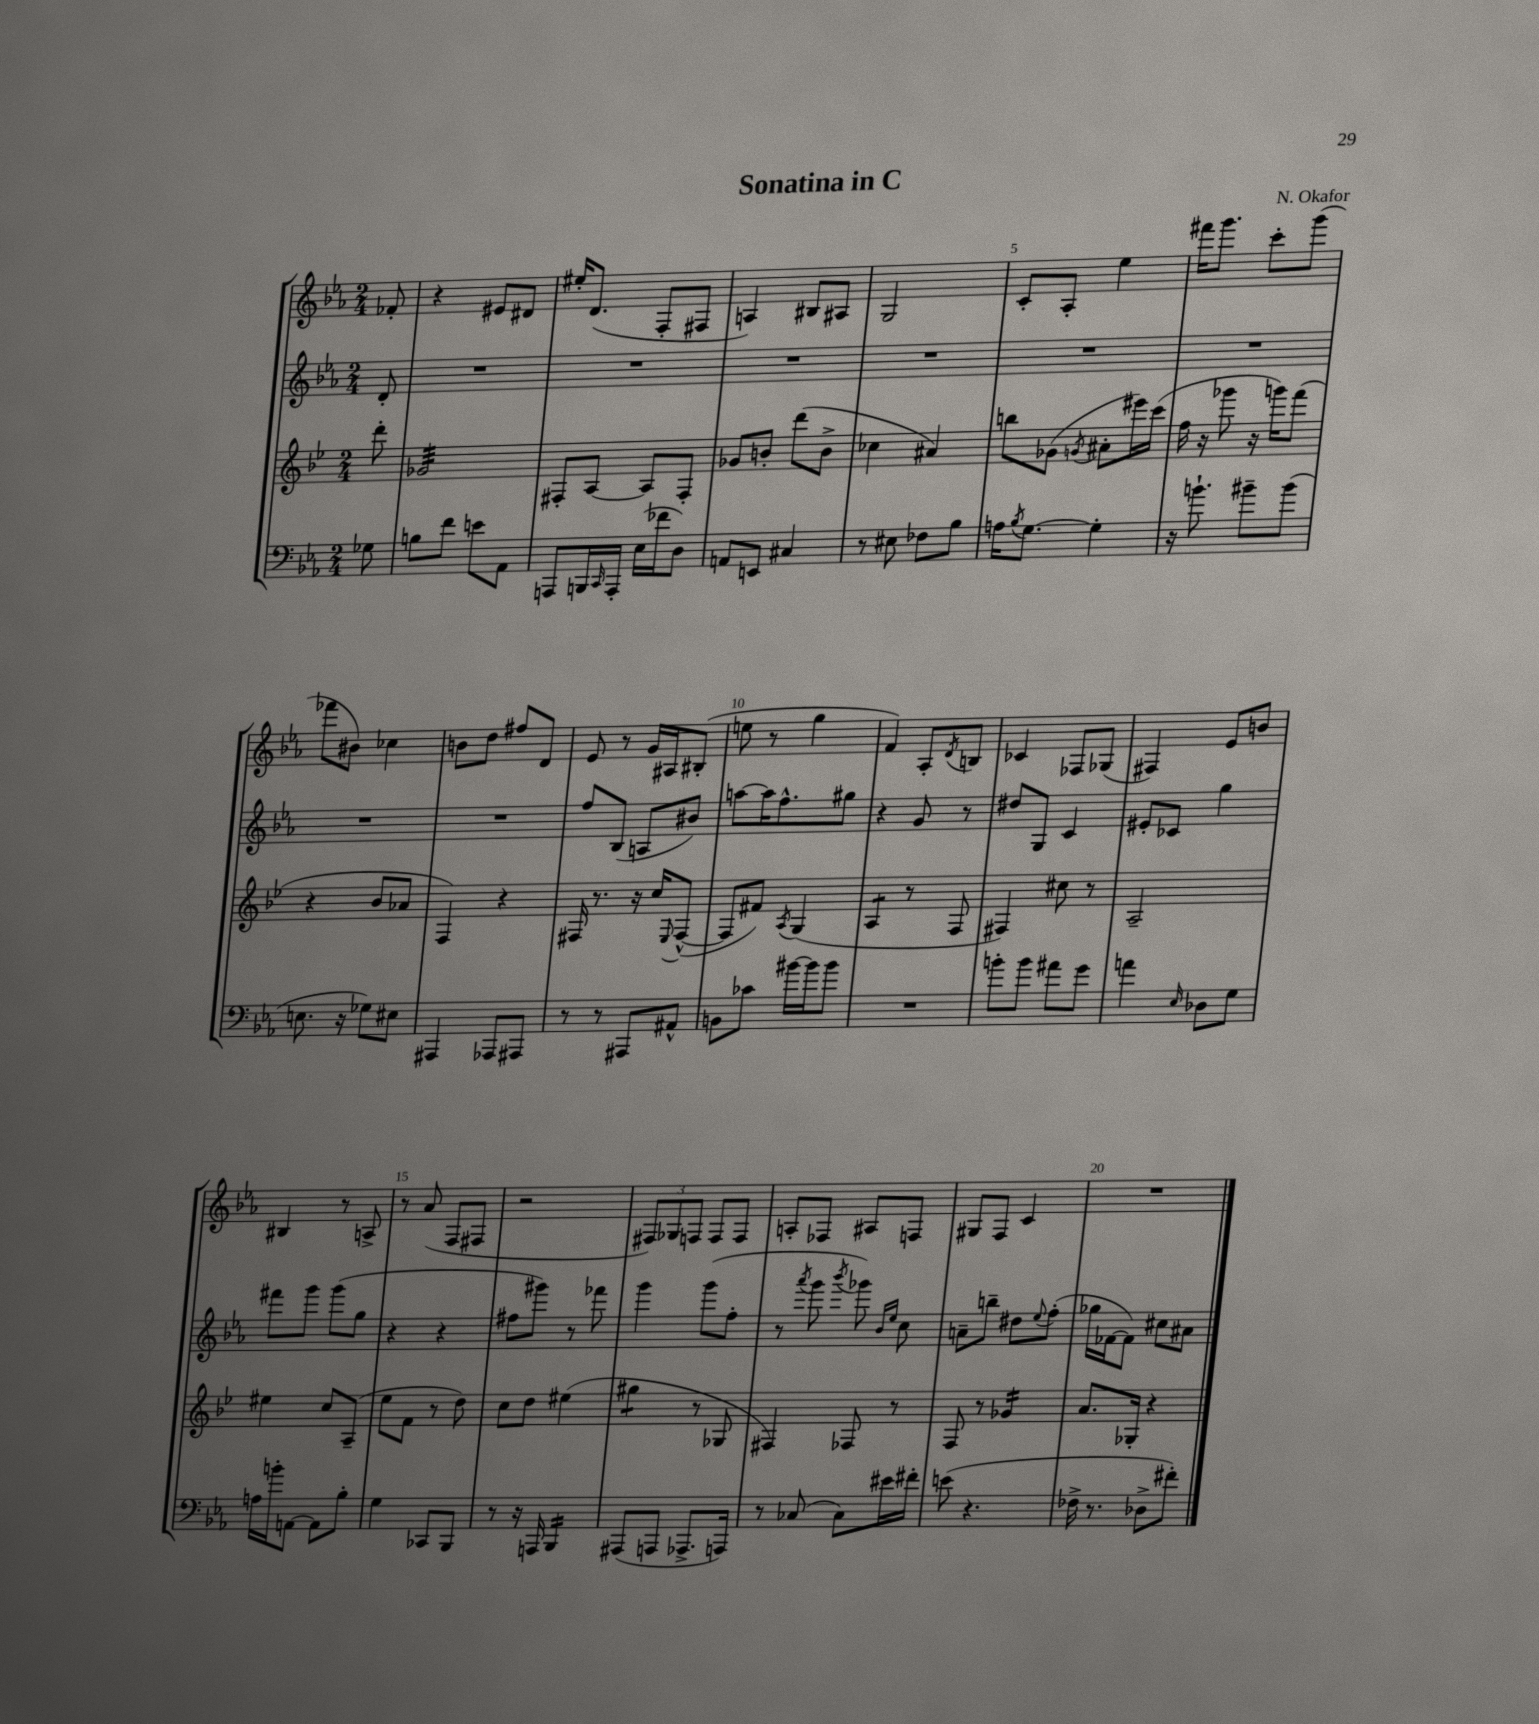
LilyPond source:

\header { title = "Sonatina in C" composer = "N. Okafor" }
<<
\new StaffGroup <<
\new Staff = "s0" {
    \clef treble \key ees \major \numericTimeSignature \time 2/4 \partial 8
    fes'8-. |
    r4 eis'8 dis'8 |
    eis''16-. d'8.( f8-. fis8 |
    a4) bis8 ais8 |
    g2 |
    c'8-. aes8-. ees''4 |
    fis'''16 g'''8. c'''8-. g'''8( |
    fes'''8 bis'8) ces''4 |
    b'8 d''8 fis''8 d'8 |
    ees'8 r8 g'16 ais16 bis8-.( |
    e''8 r8 g''4 |
    f'4) aes8-. \acciaccatura { d'8 } b8 |
    ces'4 fes8 ges8( |
    fis4) ees'8 b'8 |
    bis4 r8 a8-> |
    r8 aes'8( f8 fis8 |
    r2 |
    \tuplet 3/2 { fis8) ges8 f8 } f8 f8 |
    a8-. fes8 ais8 f8 |
    gis8 f8 c'4 |
    R2 \bar "|." |
}
\new Staff = "s1" {
    \clef treble \key ees \major \numericTimeSignature \time 2/4 \partial 8
    d'8-. |
    R2 |
    R2 |
    R2 |
    R2 |
    R2 |
    R2 |
    R2 |
    R2 |
    f''8 bes8( a8 bis'8) |
    a''8~ a''16 f''8.-^ gis''8 |
    r4 g'8 r8 |
    dis''8 g8 c'4 |
    eis'8-. ces'8 g''4 |
    fis'''8 g'''8 g'''8( g''8 |
    r4 r4 |
    fis''8 gis'''8) r8 fes'''8 |
    g'''4 g'''8( f''8-. |
    r8 \acciaccatura { aes'''8 } g'''8 \acciaccatura { bes'''8 } ges'''8) \grace { bes'16 ees''16 } c''8 |
    a'8-- b''8-- dis''8 \appoggiatura { ees''8 } f''8-.( |
    ges''16 fes'16~ fes'8) cis''8 ais'8 \bar "|." |
}
\new Staff = "s2" {
    \clef treble \key bes \major \numericTimeSignature \time 2/4 \partial 8
    d'''8-. |
    ges'2:32 |
    fis8-. a8~ a8 fis8-. |
    ges'8 b'8-. d'''8( b'8-> |
    ces''4 ais'4) |
    b''8 ges'8( \acciaccatura { g'8 } ais'8-. eis'''16) c'''16( |
    f''16 r16 ges'''8 r16 g'''16) f'''8( |
    r4 bes'8 aes'8 |
    f4) r4 |
    fis16 r8. r16 c''16 \appoggiatura { ees8 } fis8~-^( |
    fis8 fis'8) \acciaccatura { a8 } g4( |
    a4:8 r8 f8 |
    fis4) cis''8 r8 |
    a2-- |
    eis''4 c''8 a8--( |
    ees''8 f'8 r8 d''8) |
    c''8 d''8 eis''4( |
    gis''4:8 r8 ges8 |
    fis4) fes8 r8 |
    f8 r8 ges'4:16 |
    a'8. ges16-. r4 \bar "|." |
}
\new Staff = "s3" {
    \clef bass \key ees \major \numericTimeSignature \time 2/4 \partial 8
    ges8 |
    b8 f'8 e'8 aes,8 |
    a,,8 b,,16 \grace { c,16 } a,,16-. ees16( fes'16 d8) |
    a,8 e,8 cis4 |
    r8 eis8 fes8 bes8 |
    a16 \acciaccatura { bes8 } g8.~ g4-. |
    r16 b'8.-! bis'8-- bis'8( |
    e8. r16 ges8) eis8 |
    ais,,4 aes,,8 ais,,8 |
    r8 r8 ais,,8 ais,8-^ |
    b,8 ces'8 bis'16~ bis'16 bis'8 |
    R2 |
    b'8-. b'8 ais'8 g'8 |
    a'4 \grace { ees16 } des8 g8 |
    a16 b'16-. a,8~ a,8 bes8-. |
    g4 ces,8 bes,,8 |
    r8 r16 a,,16 bes,,4:16 |
    ais,,8( a,,8 aes,,8.-> a,,16) |
    r8 ces8( ces8) eis'16 fis'16-. |
    e'8( r4. |
    fes16-> r8. des8-> fis'8-.) \bar "|." |
}
>>
>>
\layout { \context { \Score \override BarNumber.break-visibility = ##(#f #t #t) barNumberVisibility = #(every-nth-bar-number-visible 5) } }
